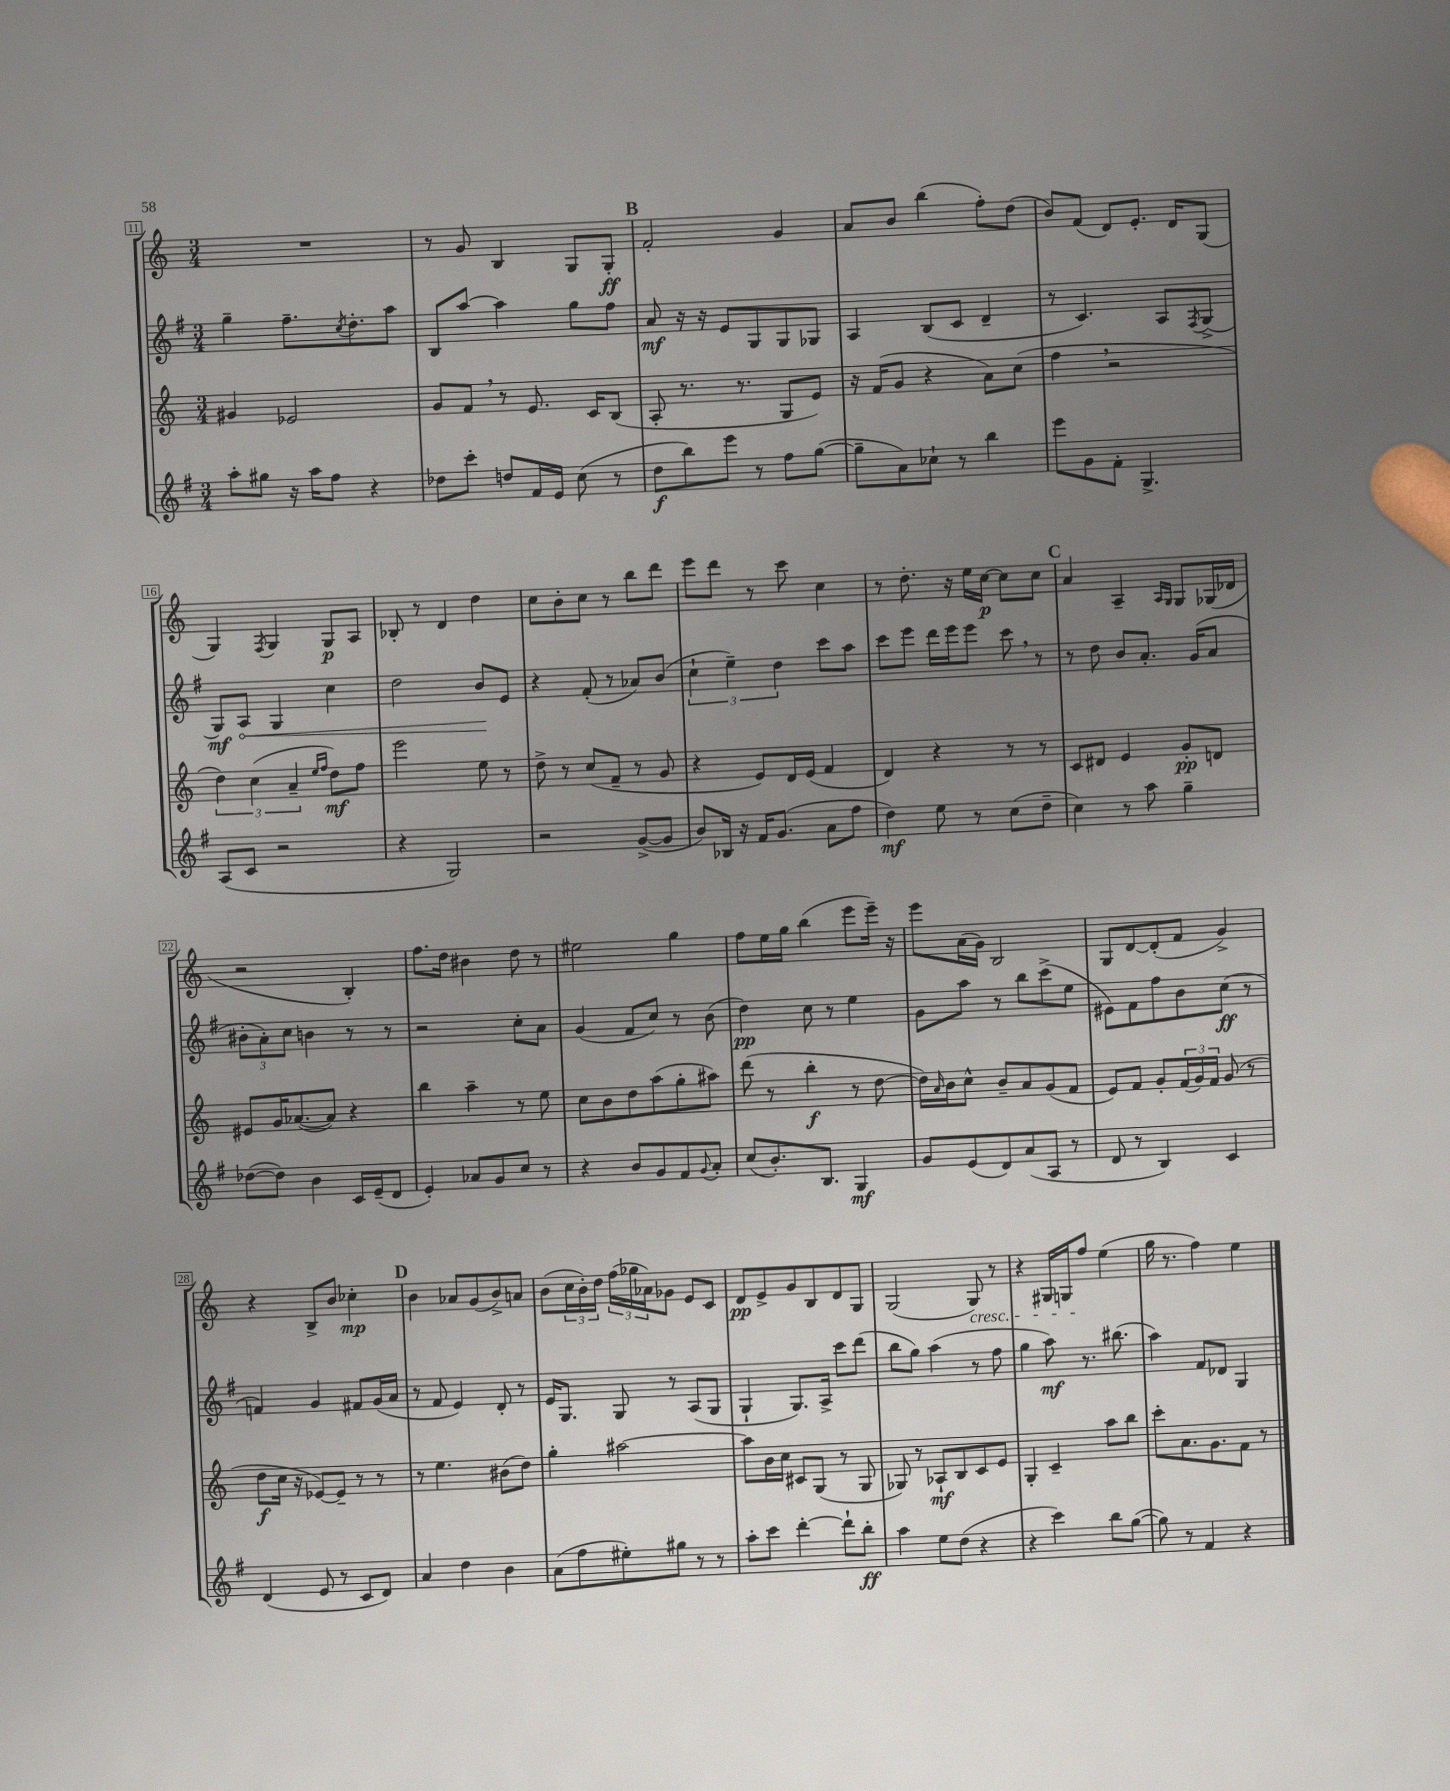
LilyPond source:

<<
\new StaffGroup <<
\new Staff = "s0" {
    \clef treble \key c \major \numericTimeSignature \time 3/4
    R2. |
    r8 g'8 b4 g8 g8-.\ff |
    \mark \markup { \bold "B" } f'2-. g'4 |
    a'8 b'8 b''4( f''8-.) d''8( |
    b'8) f'8( d'8) e'8.-. d'16 g8( |
    g4) \acciaccatura { f8 } g4 g8\p a8 |
    bes8-. r8 d'4 d''4 |
    c''8 b'8-. c''8 r8 b''8 d'''8 |
    e'''8 d'''8 r8 c'''8 c''4 |
    r8 d''8.-. r16 e''16 c''16~\p c''8 c''8 |
    \mark \markup { \bold "C" } a'4 a4-- \grace { a16 g16 } g8 ges16( des'16 |
    r2 b4-.) |
    f''8. d''16 bis'4 d''8 r8 |
    eis''2 g''4 |
    f''8 e''16 g''16 b''4( e'''8 e'''16--) r16 |
    e'''8 a'16( g'16) b2 |
    g8 d'8~ d'8-.( f'8 g'4->) |
    r4 b8-> b'8 ces''4-.\mp |
    \mark \markup { \bold "D" } b'4 aes'8 g'8( b'8->) a'8 |
    b'8( \tuplet 3/2 { c''16 b'16-.) d''16 } \tuplet 3/2 { f''16( ges''16 aes'16) } ges'8 e'8 c'8 |
    d'8\pp e'8-> g'8 b8 d'8 g8 |
    g2( g8\cresc) r8 |
    r4 gis16 g16 f''8\! e''4( |
    g''16 r8. f''4) e''4 \bar "|." |
}
\new Staff = "s1" {
    \clef treble \key g \major \numericTimeSignature \time 3/4
    g''4-- fis''8.-- \acciaccatura { c''8 } d''8.-. a''8 |
    b8 a''8~ a''4 g''8 fis''8 |
    \mark \markup { \bold "B" } a'8\mf r16 r16 e'8 g8 g8 ges8 |
    a4 b8( c'8 d'4-- |
    r8 c'4.) a8 \acciaccatura { fis8 } g8->( |
    g8\mf) \once \override Hairpin.circled-tip = ##t a8\< g4 c''4 |
    d''2 b'8\! e'8 |
    r4 fis'8-.( r8 aes'8) b'8( |
    \tuplet 3/2 { c''4-! e''4--) d''4 } c'''8 a''8 |
    c'''8 e'''8 d'''16 e'''16 e'''8 c'''8 \breathe r8 |
    \mark \markup { \bold "C" } r8 d''8 b'8 a'8.-. g'16( a'8 |
    \tuplet 3/2 { bis'8-. a'8-.) c''8 } b'4 r8 r8 |
    r2 c''8-. a'8 |
    g'4( fis'8 c''8) r8 b'8( |
    d''4\pp) c''8 r8 e''4 |
    g'8 a''8 r8 b''8 c'''8->( e''8 |
    eis'8) fis'8 fis''8 b'8 c''8\ff( r8 |
    f'4) g'4 fis'8 g'16( a'16 |
    \mark \markup { \bold "D" } r8 fis'8 e'4) d'8-. r8 |
    e'16 g8. g8 r8 a8( g8 |
    g4-! g8.) a16-> c'''8 d'''8( |
    b''8 g''8) a''4( r8 fis''8 |
    g''4 a''8\mf) r8. bis''8.( |
    a''4) fis'8 des'8 g4 \bar "|." |
}
\new Staff = "s2" {
    \clef treble \key c \major \numericTimeSignature \time 3/4
    gis'4 ees'2 |
    g'8 f'8 \breathe r8 e'8. c'16 b8( |
    \mark \markup { \bold "B" } a8-. r8. r8. g8 e'8) |
    r16 f'16( g'8 r4 a'8) c''8( |
    f''4 \breathe r2 |
    \tuplet 3/2 { d''4) c''4( a'4-- } \grace { e''16 f''16 } d''8\mf) f''8 |
    e'''2 e''8 r8 |
    d''8-> r8 c''8( f'8-- r8 g'8 |
    r4 e'8) d'16 e'16( f'4 |
    d'4) r4 r8 r8 |
    \mark \markup { \bold "C" } c'8 dis'8 e'4 g'8-.\pp d'8 |
    eis'8 g'16 aes'8.~( aes'8) r4 |
    b''4 a''4-- r8 e''8 |
    c''8 b'8 d''8 a''8( g''8-. ais''8) |
    d'''8( r8 b''4-.\f r8 d''8~ |
    d''16) \grace { a'16 } b'16 c''8-^ b'8-- a'8 g'8( f'8 |
    e'8) f'8 g'8-. \tuplet 3/2 { f'16( g'16) f'16 } g'8( r8 |
    d''8\f c''16 r16 ees'8~) ees'8-- r8 r8 |
    \mark \markup { \bold "D" } r8 e''4. bis'8( d''8) |
    g''4-. ais''2~ |
    ais''8 b'16 c''16 cis'8 g8( r8 g8 |
    ges8) r8 aes8-!\mf b8 c'8 e'8 |
    g4-. c'4-- a''8 b''8 |
    c'''8-. a'8. g'8. f'8 r8 \bar "|." |
}
\new Staff = "s3" {
    \clef treble \key g \major \numericTimeSignature \time 3/4
    a''8-. gis''8 r16 a''16 fis''8 r4 |
    des''8 c'''8-. d''8 fis'16 e'16 c''8( r8 |
    \mark \markup { \bold "B" } d''8\f b''8) e'''8 r8 fis''8 g''8~( |
    g''8-- a'8) ces''8-! r8 b''4 |
    e'''8 g'8 fis'8-. g4.-> |
    a8( c'8 r2 |
    r4 g2) |
    r2 g'8~->( g'8 |
    b'8) bes16 r16 fis'16 g'8.( a'8 fis''8 |
    d''4\mf) e''8 r8 c''8( d''8-- |
    \mark \markup { \bold "C" } c''4) r8 a''8 g''4-- |
    des''8~( des''8) b'4 c'16 e'16--( d'8 |
    e'4-.) aes'8 g'8 c''8 r8 |
    r4 b'8 g'8 fis'8 \appoggiatura { g'8 } a'8-. |
    c''8( b'8.-.) b8. g4\mf |
    g'8 e'8( d'8) a'8( a8 r8 |
    d'8 r8 b4) c'4 |
    d'4( e'8 r8 c'8 d'8) |
    \mark \markup { \bold "D" } a'4 d''4 b'4 |
    a'8( fis''8 eis''8-.) gis''8 r8 r8 |
    a''8-. c'''8 d'''4~-. d'''8-! b''8-.\ff |
    a''4 e''8 d''8( r4 |
    r4 c'''4) b''8 g''8~( |
    g''8) r8 fis'4 r4 \bar "|." |
}
>>
>>
\layout { \context { \Score currentBarNumber = #11 \override BarNumber.stencil = #(make-stencil-boxer 0.1 0.3 ly:text-interface::print) } }
